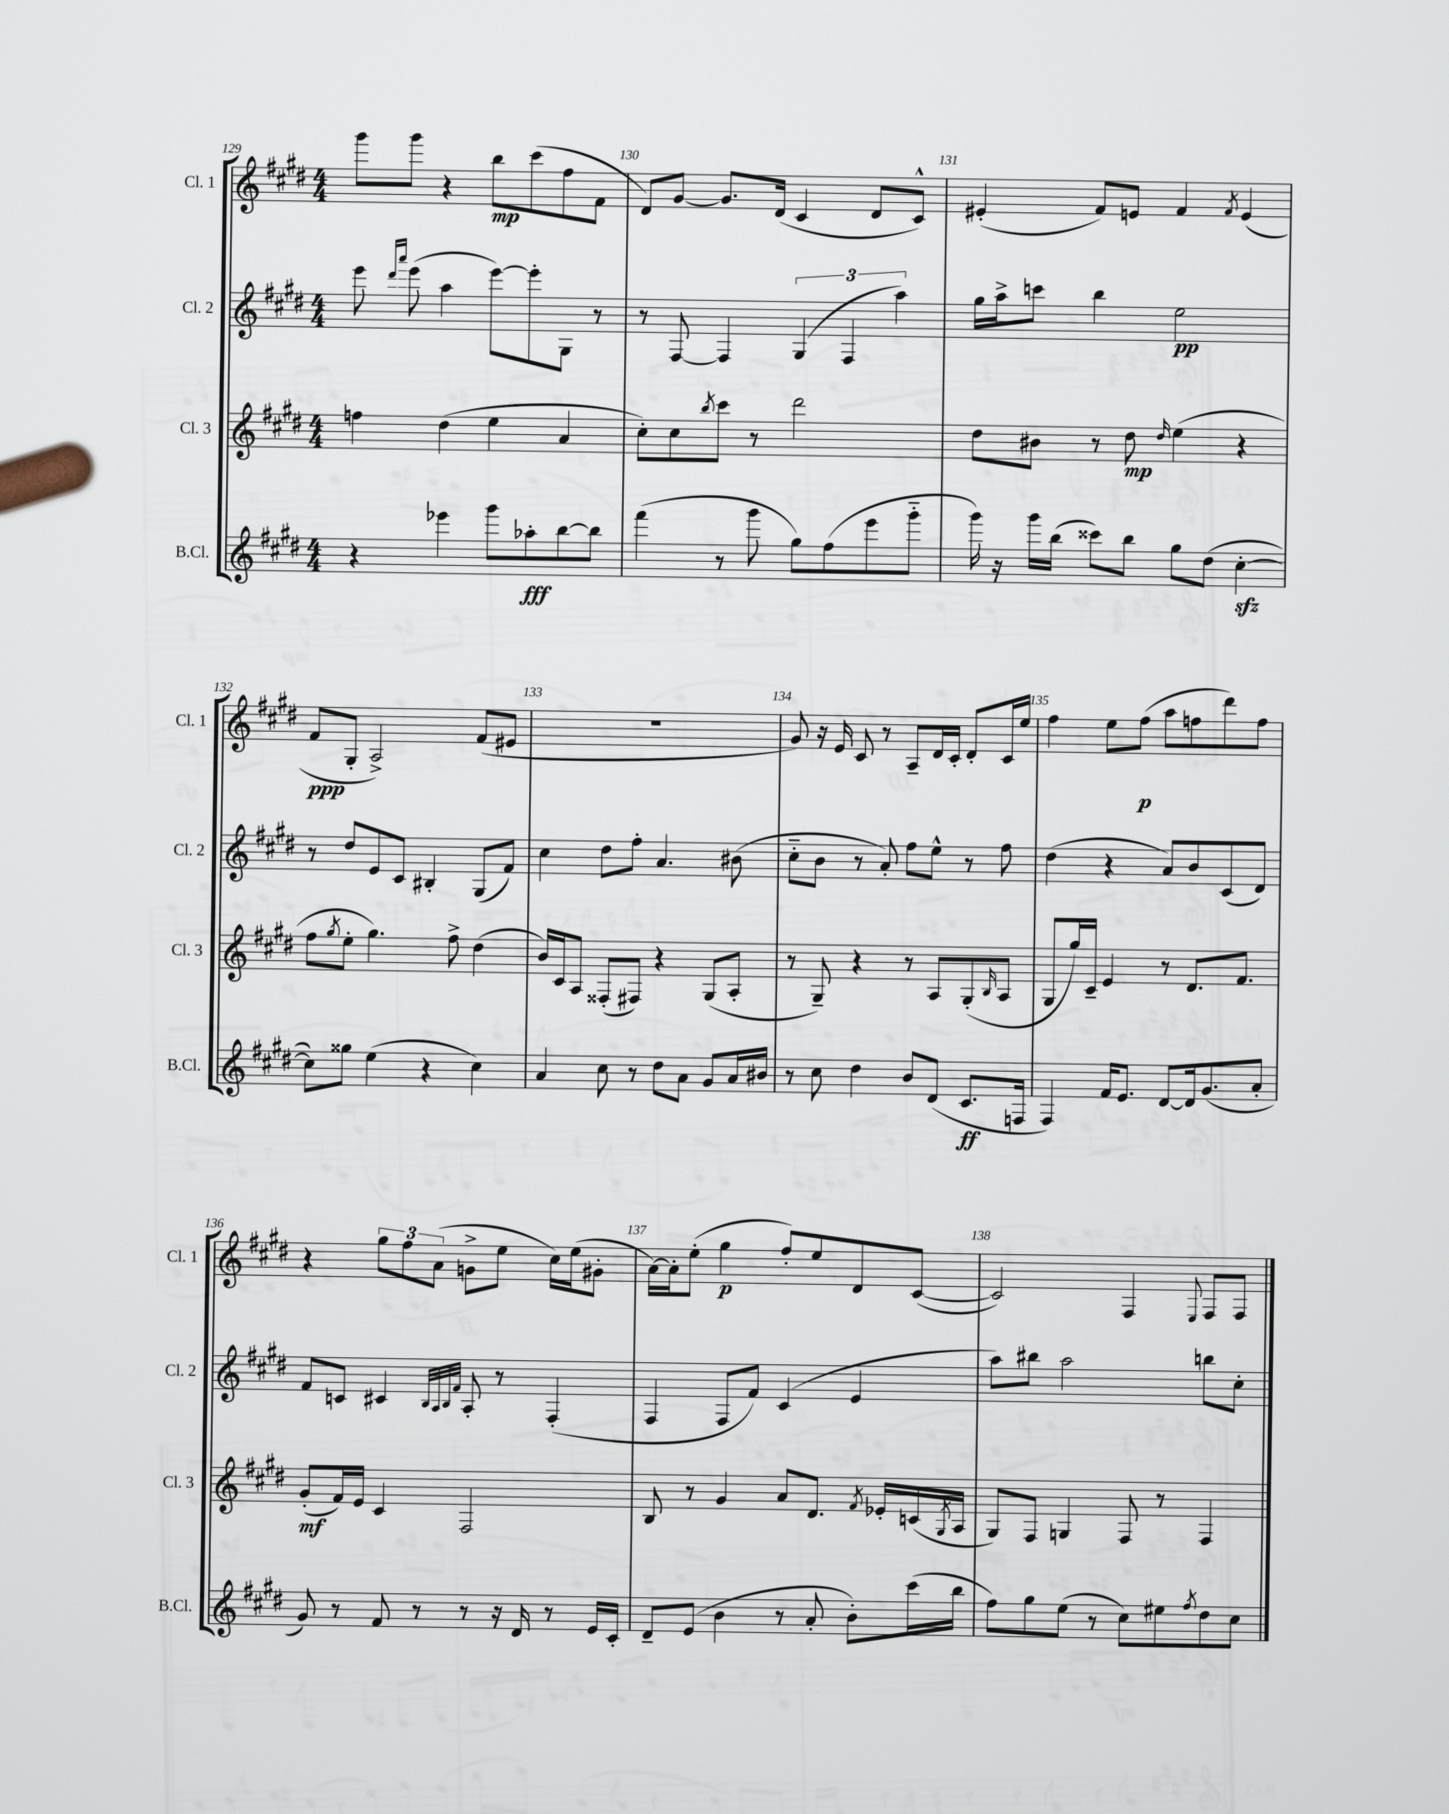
<<
\new StaffGroup <<
\new Staff = "s0" \with { instrumentName = "Cl. 1" shortInstrumentName = "Cl. 1" } {
    \clef treble \key e \major \numericTimeSignature \time 4/4
    gis'''8 gis'''8 r4 b''8\mp cis'''8( fis''8 fis'8 |
    dis'8) gis'8~ gis'8. dis'16( cis'4 dis'8 cis'8-^) |
    eis'4-.( fis'8) e'8 fis'4 \acciaccatura { fis'8 } e'4( |
    fis'8\ppp gis8-. a2->) fis'8( eis'8 |
    R1 |
    gis'8) r16 e'16 cis'8 r8 a8-- dis'16 cis'16-. dis'8-. cis'16 e''16 |
    fis''4 e''8 fis''8\p( a''8 f''8 dis'''8) f''8 |
    r4 \tuplet 3/2 { gis''8 fis''8 a'8( } g'8-> e''8 cis''16) e''16( gis'8-. |
    a'16~) a'16-. e''8-.( gis''4\p fis''8-.) e''8 dis'8 cis'8~( |
    cis'2) fis4 \appoggiatura { e8 } fis8 fis8 \bar "|." |
}
\new Staff = "s1" \with { instrumentName = "Cl. 2" shortInstrumentName = "Cl. 2" } {
    \clef treble \key e \major \numericTimeSignature \time 4/4
    e'''8 \grace { dis'''16 a'''16 } e'''8( a''4 e'''8~) e'''8-. gis8 r8 |
    r8 fis8~ fis4 \tuplet 3/2 { gis4( fis4 a''4) } |
    gis''16 a''16-> c'''8 b''4 e''2\pp |
    r8 dis''8 e'8 cis'8 bis4-. gis8( fis'8) |
    cis''4 dis''8 fis''8-. a'4. bis'8( |
    cis''8-_ b'8 r8 a'8-.) fis''8 e''8-^ r8 fis''8 |
    dis''4( r4 a'8) b'8 cis'8( dis'8) |
    fis'8 c'8 cis'4 \grace { b32 a32 b32 fis'32 } a8-. r8 fis4-.( |
    fis4 fis8 fis'8) cis'4( e'4 |
    a''8) bis''8 a''2 b''8 cis''8-. \bar "|." |
}
\new Staff = "s2" \with { instrumentName = "Cl. 3" shortInstrumentName = "Cl. 3" } {
    \clef treble \key e \major \numericTimeSignature \time 4/4
    f''4 dis''4( e''4 a'4 |
    cis''8-.) cis''8 \acciaccatura { b''8 } cis'''8 r8 dis'''2 |
    dis''8 bis'8 r8 dis''8\mp \grace { dis''16 } e''4( r4 |
    fis''8 \acciaccatura { gis''8 } e''8-. gis''4.) fis''8-> dis''4( |
    b'16) cis'16 a8 fisis8-.( fis8) r4 gis8( a8-. |
    r8 gis8--) r4 r8 a8 gis8-.( \grace { b16 } a8 |
    gis8 gis''16) cis'16-- e'4 r8 dis'8. fis'8. |
    gis'8-.\mf( fis'16) e'16 cis'4 fis2 |
    b8 r8 gis'4 a'8 dis'8. \acciaccatura { fis'8 } ees'16-. c'16( \acciaccatura { gis8 } a16 |
    gis8) fis8 g4 fis8 r8 fis4 \bar "|." |
}
\new Staff = "s3" \with { instrumentName = "B.Cl." shortInstrumentName = "B.Cl." } {
    \clef treble \key e \major \numericTimeSignature \time 4/4
    r4 ees'''4 gis'''8 aes''8-.\fff b''8~ b''8 |
    fis'''4( r8 gis'''8 gis''8) fis''8( e'''8 gis'''8-_ |
    gis'''16) r16 gis'''16 b''16( cisis'''8) b''8 gis''8 dis''8( cis''4~-.\sfz |
    cis''8) gisis''8 e''4( r4 cis''4) |
    a'4 cis''8 r8 dis''8 a'8 gis'8 a'16 bis'16 |
    r8 cis''8 dis''4 b'8 dis'8( cis'8.\ff f16 |
    fis4) fis'16 e'8. dis'8~ dis'16 gis'8.( a'8-. |
    gis'8) r8 fis'8 r8 r8 r16 dis'16 r8 e'16 cis'16-. |
    dis'8-- e'8( b'4 r8 a'8-. b'8-.) cis'''16( b''16 |
    fis''8) gis''8 e''8( r8 cis''8) eis''8 \acciaccatura { fis''8 } dis''8 cis''8 \bar "|." |
}
>>
>>
\layout { \context { \Score currentBarNumber = #129 \override BarNumber.break-visibility = ##(#f #t #t) barNumberVisibility = #all-bar-numbers-visible } }
